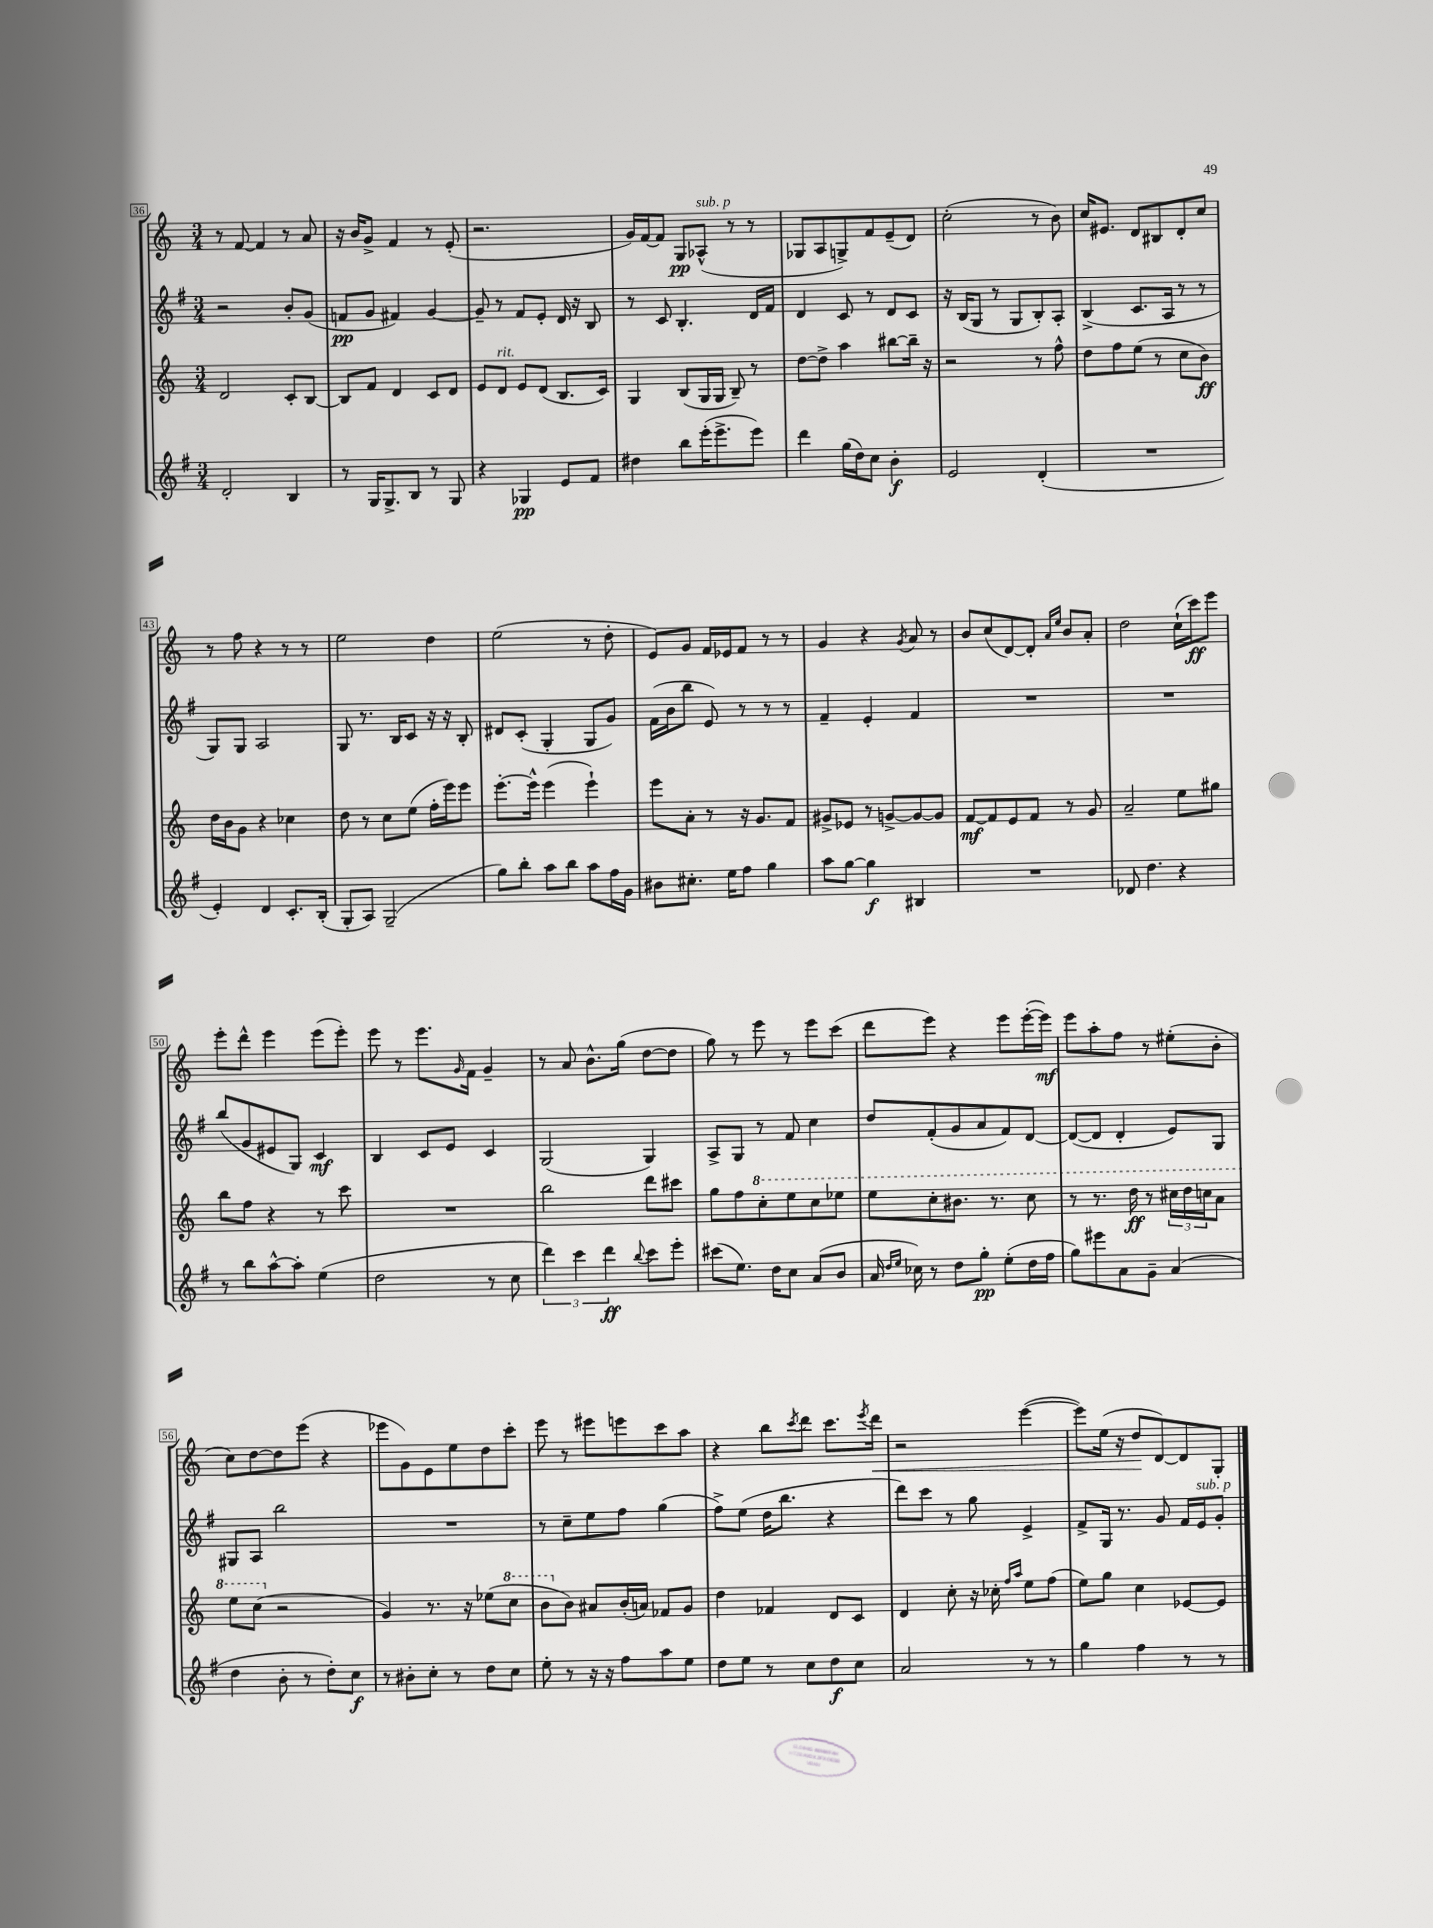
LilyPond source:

<<
\new StaffGroup <<
\new Staff = "s0" {
    \clef treble \key c \major \numericTimeSignature \time 3/4
    r8 f'8~ f'4 r8 a'8 |
    r16 b'16 g'8-> f'4 r8 e'8-.( |
    r2. |
    g'16) f'16~ f'8 g8\pp aes8-^^\markup { \italic "sub. p" }( r8 r8 |
    ges8 a8 g8->) f'8 e'8--( d'8) |
    c''2-.( r8 b'8) |
    c''16 eis'8. d'8 bis8 d'8-. c''8 |
    r8 f''8 r4 r8 r8 |
    e''2 d''4 |
    e''2( r8 d''8-. |
    e'8) g'8 f'16 ees'16 f'8 r8 r8 |
    g'4 r4 \acciaccatura { g'8 } a'8 r8 |
    b'8 c''8( d'8~) d'8-. \grace { a'16 e''16 } b'8 a'8-. |
    d''2 c''16-!( c'''16\ff) e'''8 |
    e'''8-. d'''8-^ e'''4 e'''8( e'''8-.) |
    e'''8 r8 e'''8. \grace { g'16 } f'16 g'4-- |
    r8 a'8 b'8.-^ g''16( d''8~ d''8 |
    g''8) r8 e'''8 r8 e'''8 c'''8( |
    d'''8 e'''8) r4 e'''8 e'''16~-.( e'''16\mf) |
    e'''8 a''8-. f''8 r8 eis''8-.( b'8-. |
    c''8) d''8~ d''8 e'''8( r4 |
    ees'''8 g'8) e'8 e''8 d''8 c'''8-. |
    e'''8 r8 eis'''8 e'''8 c'''8 a''8 |
    r4 b''8 \acciaccatura { c'''8 } d'''8 c'''8. \acciaccatura { e'''8 } d'''16\< |
    r2 e'''4~( |
    e'''8) e''16( r16 d''8\! d'8~) d'8 g8-. \bar "|." |
}
\new Staff = "s1" {
    \clef treble \key g \major \numericTimeSignature \time 3/4
    r2 b'8-. g'8( |
    f'8\pp g'8 fis'4) g'4~ |
    g'8-- r8 fis'8 e'8-. d'16 r16 b8 |
    r8 c'8 b4.-. d'16 fis'16 |
    d'4 c'8 r8 d'8 c'8 |
    r16 b16( g8 r8 g8 b8-.) a8-. |
    b4->( c'8. a16 r8 r8 |
    g8) g8 a2 |
    g8 r8. b16 c'8 r16 r16 b8-. |
    dis'8 c'8-.( g4-. g8 g'8) |
    fis'16( b'16 b''8 e'8) r8 r8 r8 |
    fis'4-- e'4-. fis'4 |
    R2. |
    R2. |
    b''8( g'8 eis'8 g8) c'4\mf |
    b4 c'8 e'8 c'4 |
    g2( g4) |
    a8-> g8 r8 fis'8 c''4 |
    d''8 fis'8-.( g'8 a'8 fis'8) d'8~ |
    d'8~( d'8 d'4-. e'8) g8 |
    gis8 a8 b''2 |
    R2. |
    r8 c''8-- e''8 fis''8 g''4( |
    fis''8->) e''8( d''16 b''8. r4 |
    d'''8) c'''8 r8 g''8 e'4-> |
    fis'8-> g16 r8. g'8 fis'16 e'16^\markup { \italic "sub. p" } g'8-. \bar "|." |
}
\new Staff = "s2" {
    \clef treble \key c \major \numericTimeSignature \time 3/4
    d'2 c'8-. b8~ |
    b8 f'8 d'4 c'8 d'8 |
    e'8 d'8^\markup { \italic "rit." } e'8 d'8( b8. c'16) |
    g4 b8( g16 g16 b8--) r8 |
    d''8~ d''8-> a''4 bis''8~ bis''16-- r16 |
    r2 r8 f''8-^ |
    d''8 f''8 e''8( r8 c''8 b'8\ff) |
    d''16 b'16 g'8 r4 ces''4 |
    d''8 r8 c''8 e''8( f''16-. e'''16) e'''8 |
    e'''8.~-. e'''16-^ e'''4( e'''4-!) |
    e'''8 a'8-. r8 r16 g'8. f'8 |
    gis'8-> ees'8 r8 g'8~-> g'8~ g'8 |
    f'8~\mf f'8 e'8 f'8 r8 g'8 |
    a'2-- e''8 gis''8 |
    b''8 f''8 r4 r8 c'''8 |
    R2. |
    b''2 d'''8 cis'''8 |
    g''8 f''8 \ottava #1 c'''8-. e'''8 c'''8 ees'''8 |
    e'''8 c'''8-. bis''8. r8. c'''8 |
    r8 r8. d'''16\ff r8 \tuplet 3/2 { cis'''16 d'''16 c'''16 } a''8 |
    e'''8 c'''8( \ottava #0 r2 |
    g'4) r8. r16 ees''8( \ottava #1 c'''8 |
    b''8 \ottava #0 b'8) ais'8 b'16-.( a'16) fes'8 g'8 |
    d''4 fes'4 d'8 c'8 |
    d'4 c''8-. r16 ces''16-. \grace { f''16 a''16 } e''8 f''8( |
    e''8) g''8 c''4 ees'8~ ees'8 \bar "|." |
}
\new Staff = "s3" {
    \clef treble \key g \major \numericTimeSignature \time 3/4
    d'2-. b4 |
    r8 g16 g8.-> b8 r8 g8 |
    r4 ges4\pp e'8 fis'8 |
    dis''4 b''8 e'''16-.( e'''8.-> e'''8) |
    d'''4 g''16( d''16) c''8 b'4-.\f |
    e'2 d'4-.( |
    R2. |
    e'4-.) d'4 c'8.-. b16-.( |
    g8-. a8) g2--( |
    g''8) b''8-. a''8 b''8 a''8 fis''16 g'16 |
    bis'8 cis''8.-. e''16 fis''8 g''4 |
    a''8 g''8~ g''4\f bis4 |
    R2. |
    des'8 d''4. r4 |
    r8 b''8 a''8~-^ a''8-. e''4( |
    d''2 r8 c''8 |
    \tuplet 3/2 { d'''4) c'''4 d'''4\ff } \appoggiatura { b''8 } c'''8 e'''8-. |
    cis'''8( e''8.) d''16 c''8 a'8( b'8 |
    a'16 \grace { d''16 e''16 } ces''16) r8 d''8 g''8-.\pp e''8-.( d''16 fis''16 |
    g''8) eis'''8 a'8 g'8-- a'4( |
    d''4 b'8-. r8 d''8-.) c''8\f |
    r8 bis'8-. c''8-. r8 d''8 c''8 |
    e''8-. r8 r16 r16 fis''8 a''8 e''8 |
    d''8 e''8 r8 c''8 d''8\f c''8 |
    a'2 r8 r8 |
    g''4 fis''4 r8 r8 \bar "|." |
}
>>
>>
\layout { \context { \Score currentBarNumber = #36 \override BarNumber.stencil = #(make-stencil-boxer 0.1 0.3 ly:text-interface::print) } }
